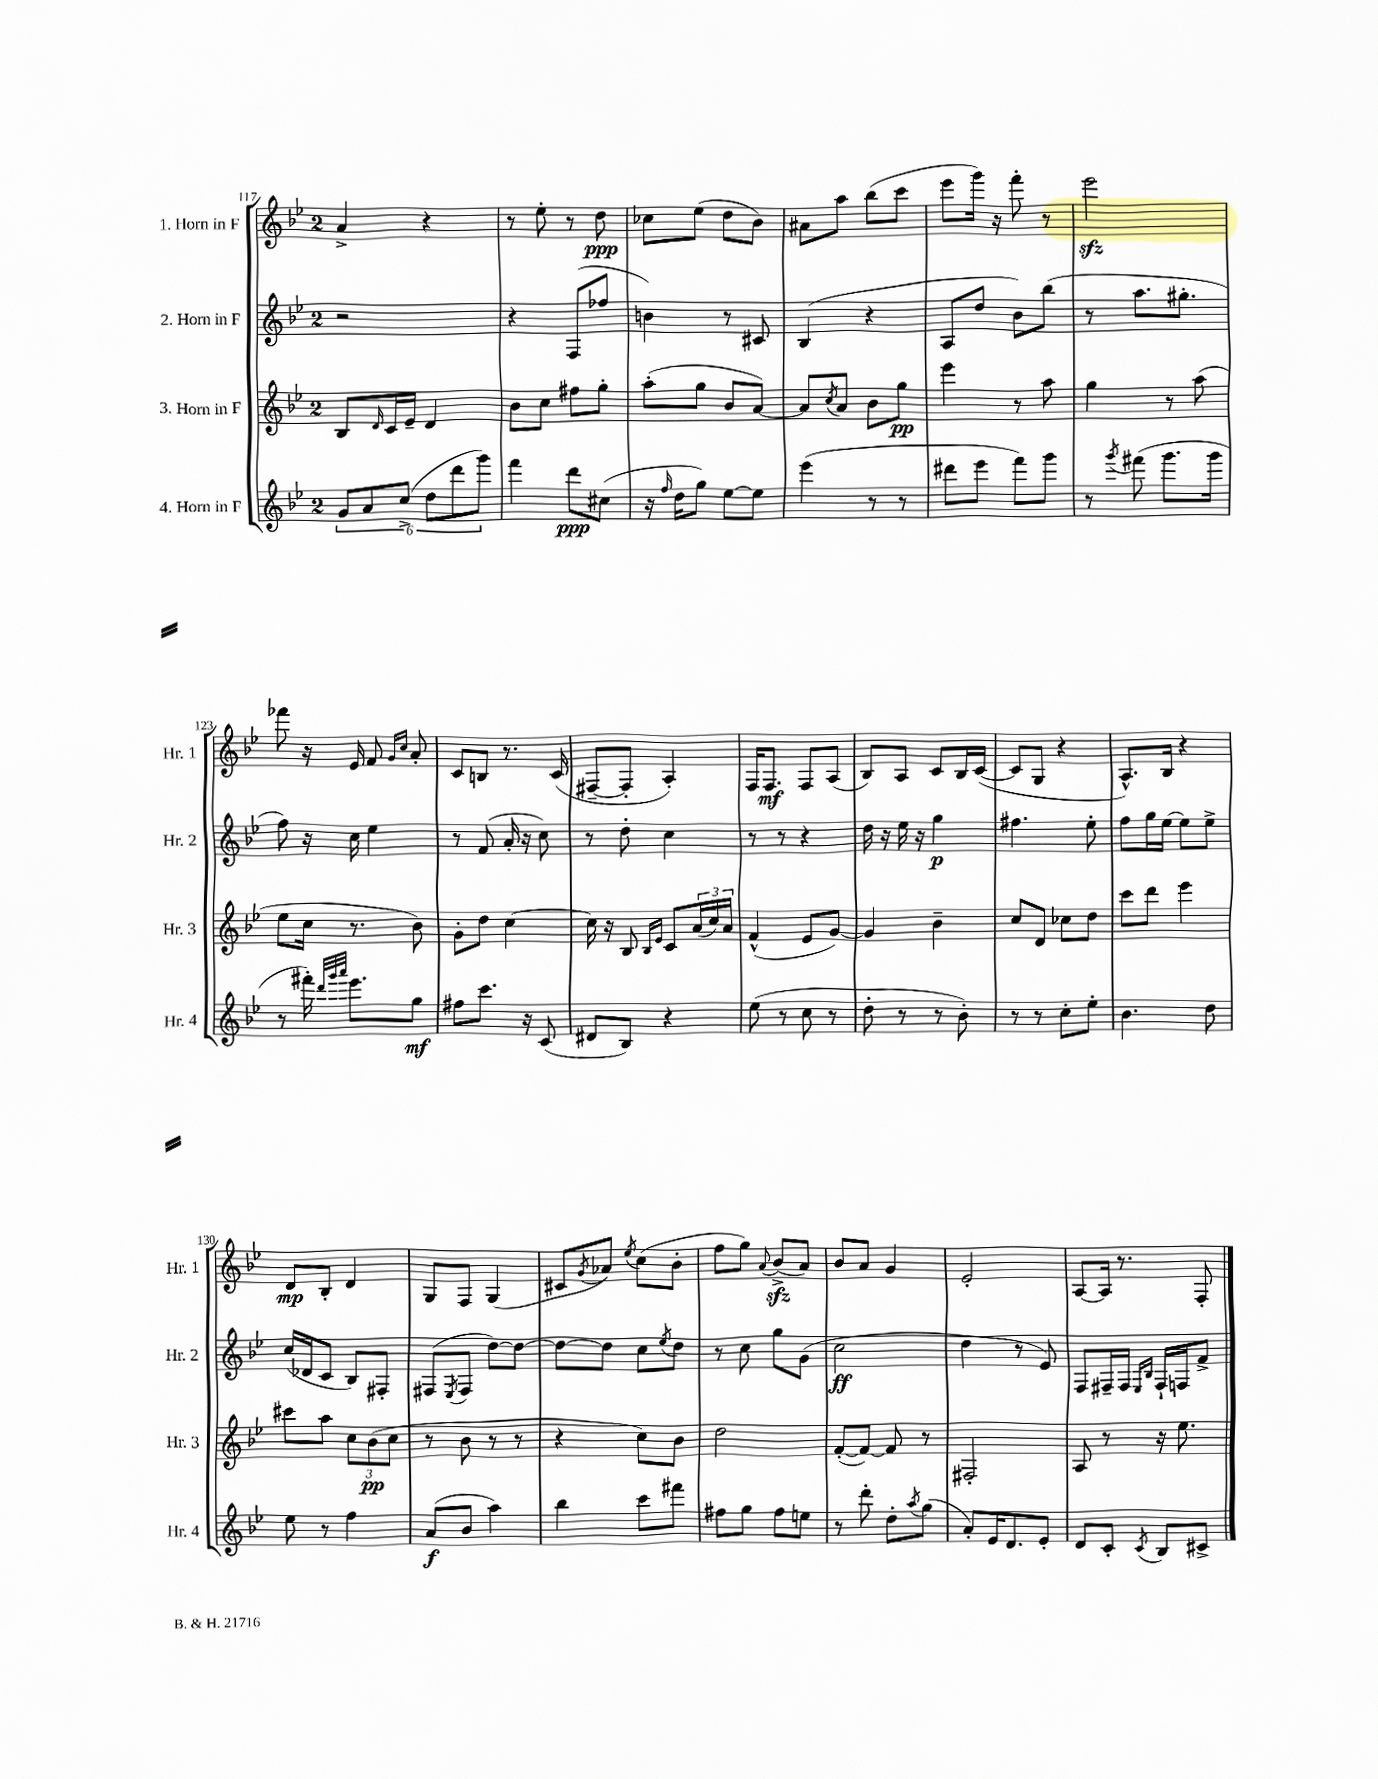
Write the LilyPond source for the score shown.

<<
\new StaffGroup <<
\new Staff = "s0" \with { instrumentName = "1. Horn in F" shortInstrumentName = "Hr. 1" } {
    \clef treble \key bes \major \once \override Staff.TimeSignature.style = #'single-digit \time 2/4
    a'4-> r4 |
    r8 ees''8-. r8 d''8\ppp |
    ces''8 ees''8( d''8 bes'8) |
    ais'8 a''8 bes''8( c'''8 |
    ees'''8 g'''16) r16 f'''8-. r8 |
    ees'''2\sfz |
    fes'''8 r16 ees'16 f'8 \grace { g'16 c''16 } a'8-. |
    c'8 b8 r8. c'16( |
    fis8~-- fis8-. a4-.) |
    f16 f8.\mf f8 a8( |
    bes8) a8 c'8 bes16 c'16~( |
    c'8 g8 r4 |
    a8.-^) bes16 r4 |
    d'8\mp bes8-. d'4 |
    g8 f8 g4( |
    cis'8 \acciaccatura { g'8 } aes'8) \acciaccatura { ees''8 } c''8( bes'8-. |
    f''8 g''8) \appoggiatura { a'8 } bes'8->\sfz( a'8) |
    bes'8 a'8 g'4 |
    ees'2-. |
    a8~ a16 r8. f8-. \bar "|." |
}
\new Staff = "s1" \with { instrumentName = "2. Horn in F" shortInstrumentName = "Hr. 2" } {
    \clef treble \key bes \major \once \override Staff.TimeSignature.style = #'single-digit \time 2/4
    r2 |
    r4 f8( fes''8 |
    b'4) r8 cis'8 |
    bes4( r4 |
    a8 d''8 bes'8) bes''8( |
    r8 a''8. gis''8.-. |
    f''8) r16 c''16 ees''4 |
    r8 f'8( a'16-. r16 c''8) |
    r8 d''8-. c''4 |
    r8 r8 r4 |
    d''16 r16 ees''16 r16 g''4\p |
    fis''4. ees''8-. |
    f''8 g''16 ees''16~ ees''8 ees''8-> |
    c''16( des'16 c'8 bes8) fis8-. |
    fis8( \acciaccatura { ees8 } fis8 d''8~) d''8~ |
    d''8~ d''8 c''8 \acciaccatura { ees''8 } d''8 |
    r8 c''8 g''8 g'8( |
    c''2\ff |
    d''4 r8 ees'8) |
    f8 fis16-- fis16 \grace { ees16 bes16 } fis16-! f16 f'8-> \bar "|." |
}
\new Staff = "s2" \with { instrumentName = "3. Horn in F" shortInstrumentName = "Hr. 3" } {
    \clef treble \key bes \major \once \override Staff.TimeSignature.style = #'single-digit \time 2/4
    bes8 \grace { d'16 } c'16 ees'16-- d'4 |
    bes'8 c''8 fis''8 g''8-. |
    a''8-.( g''8 bes'8 a'8~) |
    a'8 \acciaccatura { c''8 } a'8 bes'8 g''8\pp |
    ees'''4 r8 a''8 |
    g''4 r8 a''8( |
    ees''8 c''16 r8. bes'8) |
    g'8-. d''8 c''4~ |
    c''16 r16 bes8 \grace { bes16 ees'16 } c'8 \tuplet 3/2 { a'16( c''16) a'16 } |
    f'4-^( ees'8 g'8~) |
    g'4 bes'4-- |
    c''8 d'8 ces''8 d''8 |
    c'''8 d'''8 ees'''4 |
    cis'''8 a''8 \tuplet 3/2 { c''8 bes'8\pp( c''8 } |
    r8 bes'8 r8 r8 |
    r4 c''8) bes'8 |
    d''2 |
    f'8~-.( f'8~) f'8 r8 |
    fis2-. |
    a8 r8 r16 ees''8. \bar "|." |
}
\new Staff = "s3" \with { instrumentName = "4. Horn in F" shortInstrumentName = "Hr. 4" } {
    \clef treble \key bes \major \once \override Staff.TimeSignature.style = #'single-digit \time 2/4
    \tuplet 6/4 { g'8 a'8 c''8->( d''8 d'''8 g'''8) } |
    f'''4 d'''8\ppp cis''8( |
    r16 \grace { f''16 } d''16 g''8) ees''8~ ees''8 |
    ees'''4( r8 r8 |
    dis'''8 ees'''8 f'''8) g'''8 |
    r8 \acciaccatura { g'''8 } fis'''8( g'''8. g'''16 |
    r8 fis'''16-.) \grace { d'''32 g'''32 a'''32 } ees'''8. g''8\mf |
    fis''8 c'''8. r16 c'8( |
    dis'8 bes8) r4 |
    ees''8( r8 c''8 r8 |
    d''8-. r8 r8 bes'8-.) |
    r8 r8 c''8-. ees''8-. |
    bes'4. d''8 |
    ees''8 r8 f''4 |
    a'8\f( bes'8 a''4) |
    bes''4 c'''8 fis'''8 |
    fis''8 g''8 fis''8 e''8 |
    r8 d'''8-. d''8-. \acciaccatura { a''8 } g''8( |
    a'8-.) ees'16 d'8. ees'8-. |
    d'8 c'8-. \acciaccatura { c'8 } bes8 cis'8-> \bar "|." |
}
>>
>>
\layout { \context { \Score currentBarNumber = #117 } }
